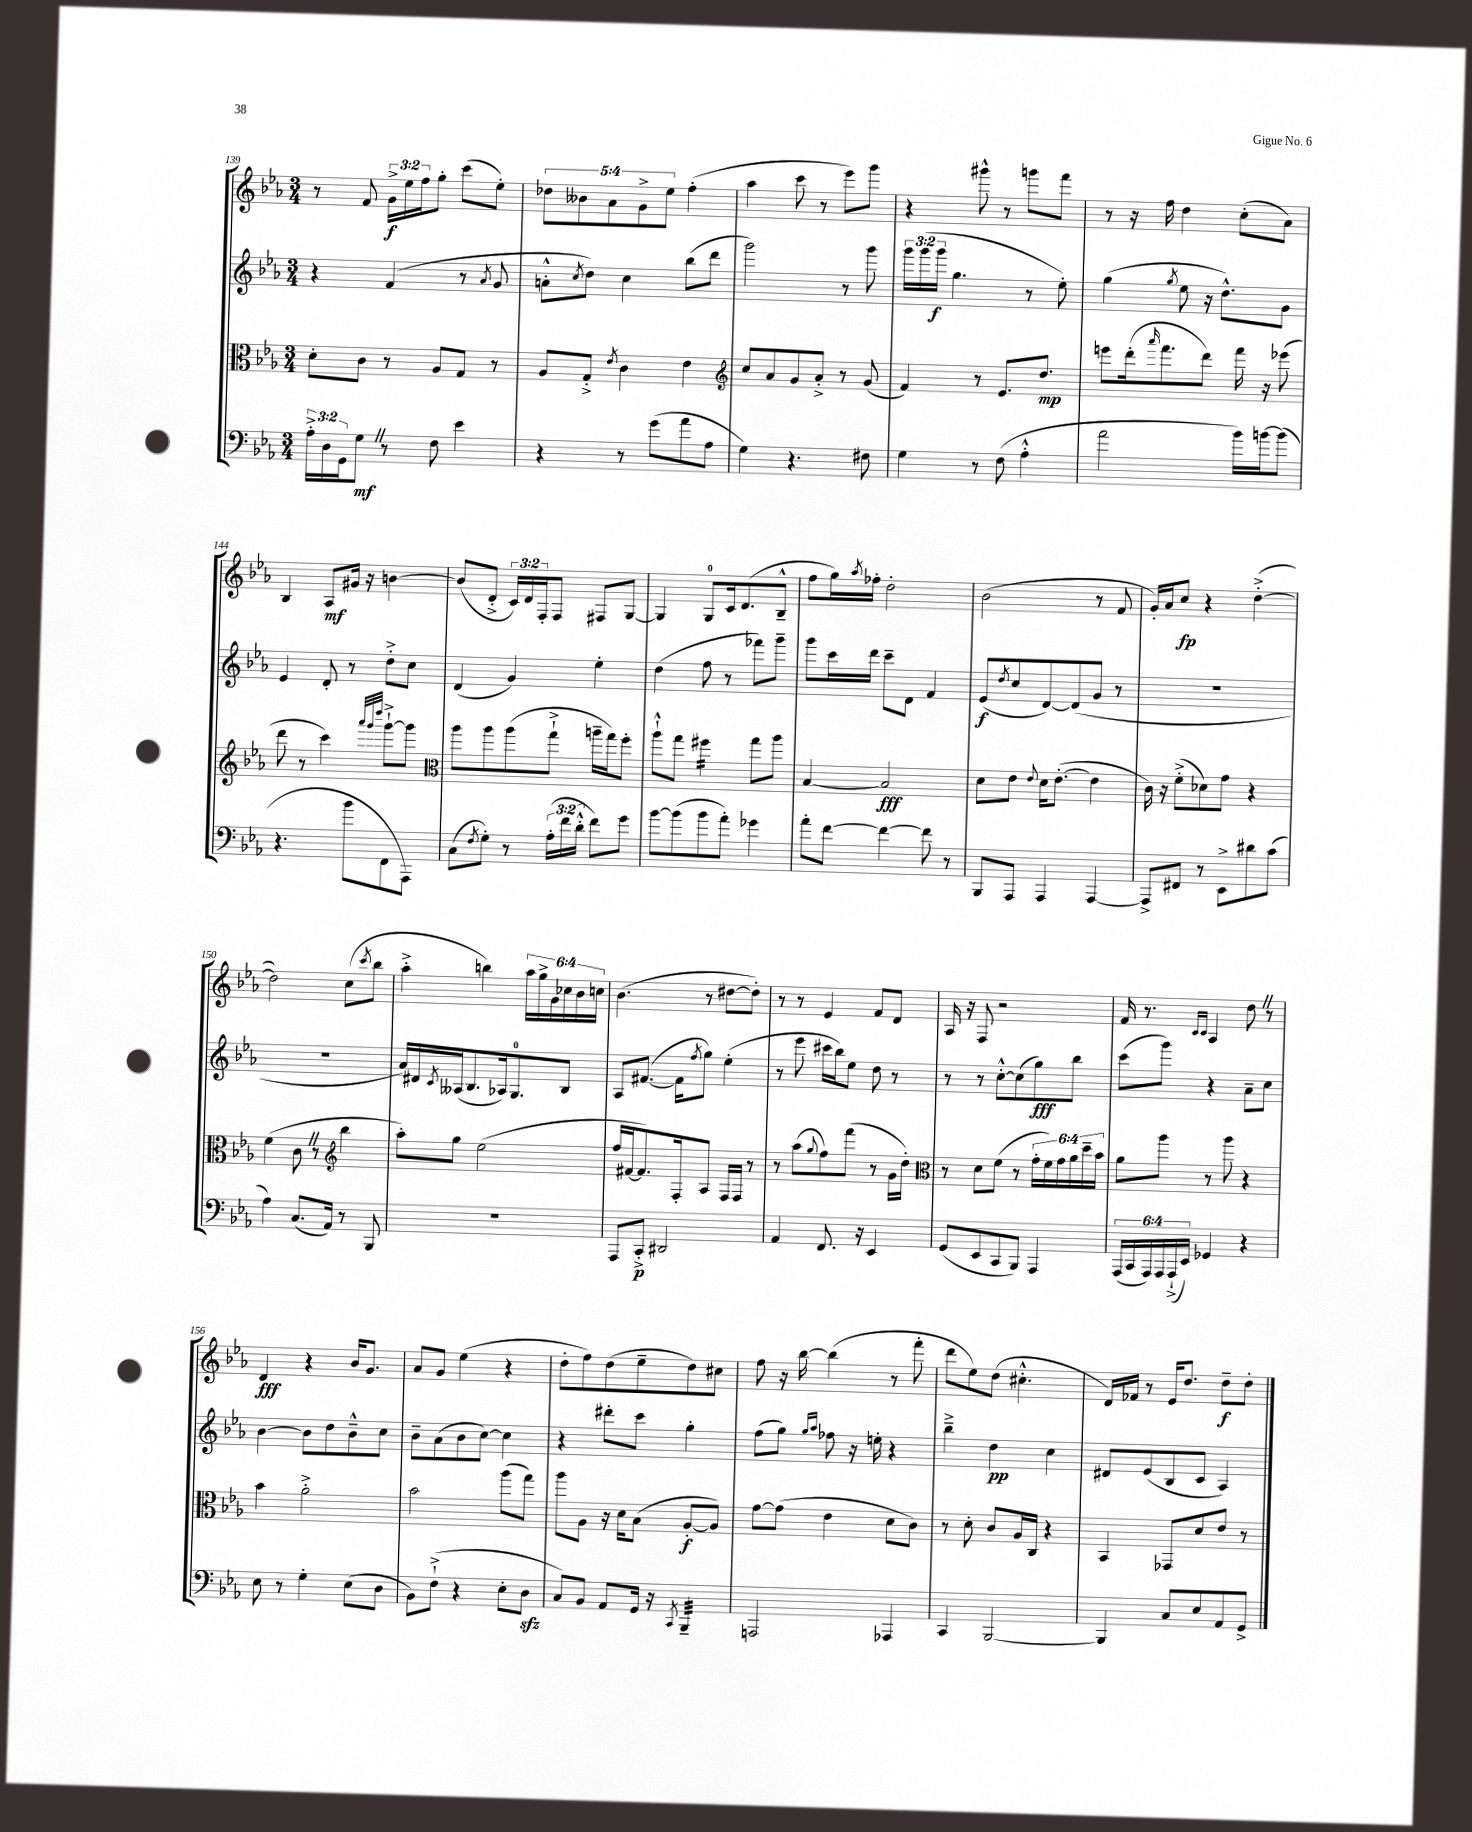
<<
\new StaffGroup <<
\new Staff = "s0" {
    \clef treble \key ees \major \numericTimeSignature \time 3/4 \override Staff.TupletNumber.text = #tuplet-number::calc-fraction-text
    r8 f'8 \tuplet 3/2 { g'16->\f ees''16 f''16 } g''8-. c'''8( ees''8-.) |
    \tuplet 5/4 { des''8 beses'8 aes'8 g'8-> ees''8 } f''4-.( |
    aes''4 c'''8 r8 ees'''8) g'''8 |
    r4 gis'''8-^ r8 g'''8 f'''8 |
    r8 r16 f''16 d''4 c''8-.( aes'8) |
    bes4 aes8\mf gis'16 r16 b'4~ |
    b'8( d'8-.-> \tuplet 3/2 { c'16) d'16 f16-. } f8 fis8 g8~ |
    g4 g8-0 c'16 d'8.( bes8---^ |
    f''8 g''16) \acciaccatura { aes''8 } fes''16-. d''2-. |
    bes'2( r8 f'8 |
    g'16-.) aes'16 c''8\fp r4 d''4~-.->( |
    d''2) c''8( \acciaccatura { c'''8 } bes''8 |
    aes''4-.-> b''4) \tuplet 6/4 { aes''16 g''16-> g'16 ces''16 bes'16 c''16 } |
    bes'4.( r8 dis''8~ dis''8-.) |
    r8 r8 ees'4 f'8 d'8 |
    aes16 r16 f8 r2 |
    f'16 r8. \grace { c'16 c'16 } aes4 d''8 \once \override BreathingSign.text = \markup { \musicglyph "scripts.caesura.straight" } \breathe r8 |
    d'4\fff r4 bes'16 g'8. |
    aes'8 g'8 ees''4( r4 |
    d''8-. f''8) d''8( ees''8-- d''8) cis''8 |
    f''8 r16 bes''16~ bes''4( r8 f'''8-. |
    d'''8 ees''8) d''8( cis''4.-.-^ |
    d'16) fes'16 r8 ees'16 d''8. d''8--\f d''8-. \bar "|." |
}
\new Staff = "s1" {
    \clef treble \key ees \major \numericTimeSignature \time 3/4 \override Staff.TupletNumber.text = #tuplet-number::calc-fraction-text
    r4 f'4( r8 \acciaccatura { aes'8 } g'8 |
    a'8-.-^ \acciaccatura { c''8 } d''8) c''4 bes''8( d'''8 |
    g'''2) r8 g'''8 |
    \tuplet 3/2 { g'''16 g'''16( g'''16\f } g''4. r8 ees''8-.) |
    g''4( \acciaccatura { g''8 } ees''8 r16 d''8.-^) g'8 |
    ees'4 d'8-. r8 d''8-.-> c''8 |
    d'4( g'4) ees''4-. |
    d''4( f''8 r8 fes'''8) g'''8-- |
    g'''8 c'''16 d'''16 c'''8-- d'8 f'4 |
    ees'8\f( \acciaccatura { d''8 } c''8 d'8~) d'8( g'8 r8 |
    R2. |
    R2. |
    aes'16) dis'16 \acciaccatura { c'8 } aeses16( bes8. aes16) g8.-0 bes8 |
    aes8 fis'8.~( fis'16 \acciaccatura { f''8 } g''8) ees''4-.( |
    r8 ees'''8 cis'''16 bes''16) ees''8 d''8 r8 |
    r8 r8 c''8~-.-^ c''8( g''8\fff) bes''8 |
    c'''8( g'''8) r4 aes'8-- c''8 |
    bes'4~ bes'8 d''8 bes'8---^ c''8 |
    bes'8-- aes'8( bes'8 c''8~) c''4 |
    r4 dis'''8-. c'''8 g''4-. |
    f''8( g''8) \grace { g''16 aes''16 } fes''8 r16 e''16-. r4 |
    bes''4---> d''4\pp c''4 |
    dis'8 ees'8( bes8 c'8 aes4) \bar "|." |
}
\new Staff = "s2" {
    \clef alto \key ees \major \numericTimeSignature \time 3/4 \override Staff.TupletNumber.text = #tuplet-number::calc-fraction-text
    d'8-. c'8 r8 aes8 g8 r8 |
    aes8 g8-.-> \acciaccatura { ees'8 } c'4 ees'4 |
    \clef treble c''8 aes'8 g'8 aes'8-.-> r8 g'8( |
    f'4) r8 ees'8. d''8.\mp |
    e'''8 d'''16-.( \grace { aes'''16 } f'''8. d'''8) f'''16 r16 ees'''8( |
    d'''8 r8 c'''4) \grace { aes'''32 g'''32 d''''32 } g'''8~-!-> g'''8 |
    \clef alto aes''8 aes''8 aes''8( g''8-!-> a''16-- g''16) f''8-. |
    aes''8-!-^ g''8 fis''4:16 g''8 aes''8 |
    bes4~ bes2\fff |
    d'8 ees'8 \appoggiatura { ees'8 } d'16 ees'8.~-.( ees'4 |
    c'16) r16 f'8-.->( des'8) g'8 r4 |
    f'4( c'8 \once \override BreathingSign.text = \markup { \musicglyph "scripts.caesura.straight" } \breathe r8 \clef treble bes''4 |
    aes''8-.) g''8 ees''2( |
    f''16 fis'16~ fis'8.) f16-. aes8 f16 f16 r8 |
    r8 aes''8( \appoggiatura { g''8 } f''8) f'''8( r8 g'16 d''16-.) |
    \clef alto r8 d'8 f'8( r8 \tuplet 6/4 { g'16-. f'16) g'16 aes'16 d''16-- bes'16 } |
    aes'8 aes''8 r8 aes''8 r4 |
    bes'4 aes'2-.-> |
    bes'2 aes''8( g''8) |
    aes''8 aes8 r16 d'16 bes8( aes8~-.\f aes8) |
    g'8~ g'8( ees'4 d'8 c'8) |
    r8 d'8-. c'8 aes16 c16 r4 |
    bes,4 ges,8 d'8 ees'8 r8 \bar "|." |
}
\new Staff = "s3" {
    \clef bass \key ees \major \numericTimeSignature \time 3/4 \override Staff.TupletNumber.text = #tuplet-number::calc-fraction-text
    \tuplet 3/2 { aes16-.-> d16 g,16 } g8\mf \once \override BreathingSign.text = \markup { \musicglyph "scripts.caesura.straight" } \breathe r8 f8 ees'4 |
    r4 r8 g'8( aes'8 aes8 |
    g4) r4. fis8 |
    g4 r8 f8( aes4-.-^ |
    aes'2 bes'16) b'16~ b'8( |
    r4. bes'8 f,8 aes,,8) |
    c8( \acciaccatura { f8 } g8-.) r8 \tuplet 3/2 { aes16-.( f'16 d'16-.-^ } f'8) g'8 |
    bes'8~ bes'8( bes'8 aes'8-.) ges'4 |
    aes'8-. f'8~ f'4~ f'8 r8 |
    bes,,8 aes,,8 aes,,4 aes,,4~ |
    aes,,8-> fis,8 r8 ees,8-> dis'8 c'8( |
    aes4) c8.( aes,16) r8 bes,,8 |
    R2. |
    aes,,8 c,8-.->\p dis,2 |
    aes,4 f,8. r16 ees,4 |
    g,8( ees,8 c,8 bes,,8) aes,,4 |
    \tuplet 6/4 { aes,,16( c,16 aes,,16) aes,,16 aes,,16-!->( ees,16) } ges,4 r4 |
    ees8 r8 g4-. ees8( d8 |
    bes,8) f8-!->( r4 ees8-. d8\sfz |
    c8) bes,8 aes,8 g,16 r16 \acciaccatura { c,8 } bes,,4:32-- |
    a,,2 aes,,4 |
    c,4 bes,,2~ |
    bes,,4 c8 ees8 aes,8 g,8-> \bar "|." |
}
>>
>>
\layout { \context { \Score currentBarNumber = #139 } }
